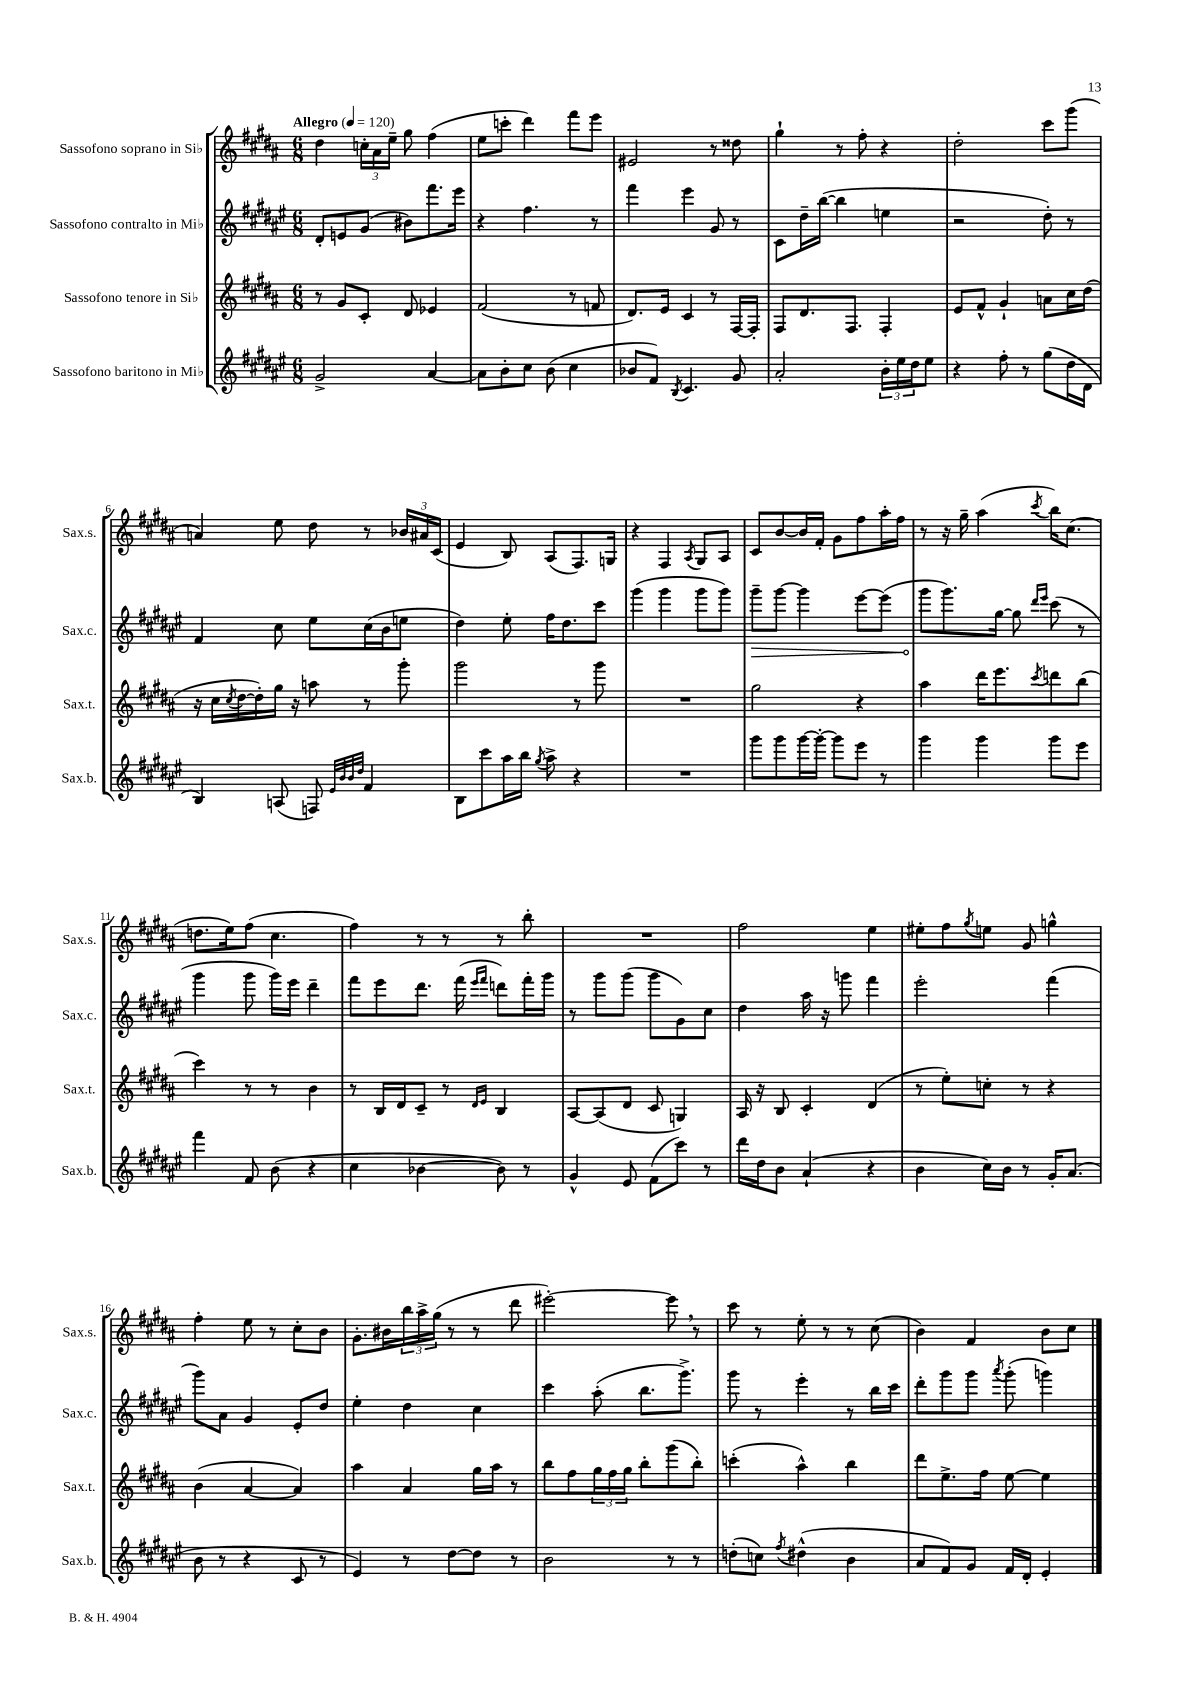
<<
\new StaffGroup <<
\new Staff = "s0" \with { instrumentName = "Sassofono soprano in Sib" shortInstrumentName = "Sax.s." } {
    \clef treble \key b \major \numericTimeSignature \time 6/8 \tempo "Allegro" 4 = 120
    dis''4 \tuplet 3/2 { c''16-. ais'16 e''16-- } gis''8 fis''4( |
    e''8 c'''8-. dis'''4) fis'''8 e'''8 |
    eis'2 r8 disis''8 |
    gis''4-! r8 fis''8-. r4 |
    dis''2-. cis'''8 gis'''8( |
    a'4) e''8 dis''8 r8 \tuplet 3/2 { bes'16 ais'16 cis'16( } |
    e'4 b8) ais8( fis8.) g16 |
    r4 fis4 \acciaccatura { ais8 } gis8 ais8 |
    cis'8 b'8~ b'16 fis'16-. gis'8 fis''8 ais''16-. fis''16 |
    r8 r16 gis''16-- ais''4( \acciaccatura { cis'''8 } b''16) cis''8.( |
    d''8. e''16) fis''8( cis''4. |
    fis''4) r8 r8 r8 b''8-. |
    R2. |
    fis''2 e''4 |
    eis''8-. fis''8 \acciaccatura { gis''8 } e''8 gis'8 g''4-^ |
    fis''4-. e''8 r8 cis''8-. b'8 |
    gis'8.-. bis'16 \tuplet 3/2 { b''16 ais''16-> gis''16( } r8 r8 dis'''8 |
    eis'''2~-.) eis'''8 \breathe r8 |
    cis'''8 r8 e''8-. r8 r8 cis''8( |
    b'4) fis'4 b'8 cis''8 \bar "|." |
}
\new Staff = "s1" \with { instrumentName = "Sassofono contralto in Mib" shortInstrumentName = "Sax.c." } {
    \clef treble \key fis \major \numericTimeSignature \time 6/8
    dis'8-. e'8 gis'8( bis'8) fis'''8. eis'''16 |
    r4 fis''4. r8 |
    fis'''4 eis'''4 gis'8 r8 |
    cis'8 dis''16-- b''16~( b''4 e''4 |
    r2 dis''8-.) r8 |
    fis'4 cis''8 eis''8 cis''16( b'16 e''8 |
    dis''4) eis''8-. fis''16 dis''8. cis'''8 |
    gis'''4( gis'''4 gis'''8 gis'''8) |
    \once \override Hairpin.circled-tip = ##t gis'''8--\> gis'''8~ gis'''4 eis'''8~ eis'''8( |
    gis'''8\! gis'''8.) gis''16~ gis''8 \grace { dis'''16 eis'''16 } cis'''8( r8 |
    gis'''4 gis'''8 gis'''16) eis'''16 dis'''4-- |
    fis'''8 eis'''8 dis'''8. fis'''16( \grace { eis'''16 fis'''16 } d'''8) fis'''16-. gis'''16 |
    r8 gis'''8 gis'''8( gis'''8 gis'8) cis''8 |
    dis''4 ais''16 r16 g'''8 fis'''4 |
    eis'''2-. fis'''4( |
    gis'''8) ais'8 gis'4 eis'8-. dis''8 |
    eis''4-. dis''4 cis''4 |
    cis'''4 ais''8-.( b''8. gis'''8.->) |
    gis'''8 r8 eis'''4-. r8 b''16 cis'''16 |
    dis'''8-. gis'''8 gis'''8 \acciaccatura { ais'''8 } gis'''8-.( g'''4) \bar "|." |
}
\new Staff = "s2" \with { instrumentName = "Sassofono tenore in Sib" shortInstrumentName = "Sax.t." } {
    \clef treble \key b \major \numericTimeSignature \time 6/8
    r8 gis'8 cis'8-. dis'8 ees'4 |
    fis'2( r8 f'8 |
    dis'8.) e'16 cis'4 r8 fis16~ fis16-. |
    fis8 dis'8. fis8. fis4-. |
    e'8 fis'8-^ gis'4-! a'8 cis''16 dis''16( |
    r16 cis''16 \acciaccatura { cis''8 } dis''16~ dis''16-.) gis''16 r16 a''8 r8 gis'''8-. |
    gis'''2 r8 gis'''8 |
    R2. |
    gis''2 r4 |
    ais''4 dis'''16 e'''8. \acciaccatura { cis'''8 } d'''8 b''8( |
    cis'''4) r8 r8 b'4 |
    r8 b16 dis'16 cis'8-- r8 \grace { dis'16 e'16 } b4 |
    ais8~ ais8( dis'8 cis'8 g4) |
    ais16 r16 b8 cis'4-. dis'4( |
    r8 e''8-.) c''8-. r8 r4 |
    b'4( ais'4~ ais'4) |
    ais''4 ais'4 gis''16 ais''16 r8 |
    b''8 fis''8 \tuplet 3/2 { gis''16 fis''16 gis''16 } b''8-. gis'''8( b''8-.) |
    c'''4-.( ais''4-^) b''4 |
    dis'''8 e''8.-> fis''16 e''8~ e''4 \bar "|." |
}
\new Staff = "s3" \with { instrumentName = "Sassofono baritono in Mib" shortInstrumentName = "Sax.b." } {
    \clef treble \key fis \major \numericTimeSignature \time 6/8
    gis'2-> ais'4~ |
    ais'8 b'8-. cis''8 b'8( cis''4 |
    bes'8 fis'8) \acciaccatura { b8 } cis'4. gis'8 |
    ais'2-. \tuplet 3/2 { b'16-. eis''16 dis''16 } eis''8 |
    r4 fis''8-. r8 gis''8( dis''16 dis'16 |
    b4) a8( f8) \grace { eis'32 b'32 b'32 dis''32 } fis'4 |
    b8 cis'''8 ais''16 b''16 \acciaccatura { gis''8 } ais''8-> r4 |
    R2. |
    gis'''8 gis'''8 gis'''16~ gis'''16~-. gis'''8 eis'''8 r8 |
    gis'''4 gis'''4 gis'''8 eis'''8 |
    fis'''4 fis'8 b'8( r4 |
    cis''4 bes'4~ bes'8) r8 |
    gis'4-^ eis'8 fis'8( cis'''8) r8 |
    dis'''16 dis''16 b'8 ais'4-!( r4 |
    b'4 cis''16) b'16 r8 gis'16-. ais'8.( |
    b'8 r8 r4 cis'8 r8 |
    eis'4) r8 dis''8~ dis''8 r8 |
    b'2 r8 r8 |
    d''8-.( c''8) \acciaccatura { fis''8 } dis''4-^( b'4 |
    ais'8 fis'8) gis'8 fis'16 dis'16-. eis'4-. \bar "|." |
}
>>
>>
